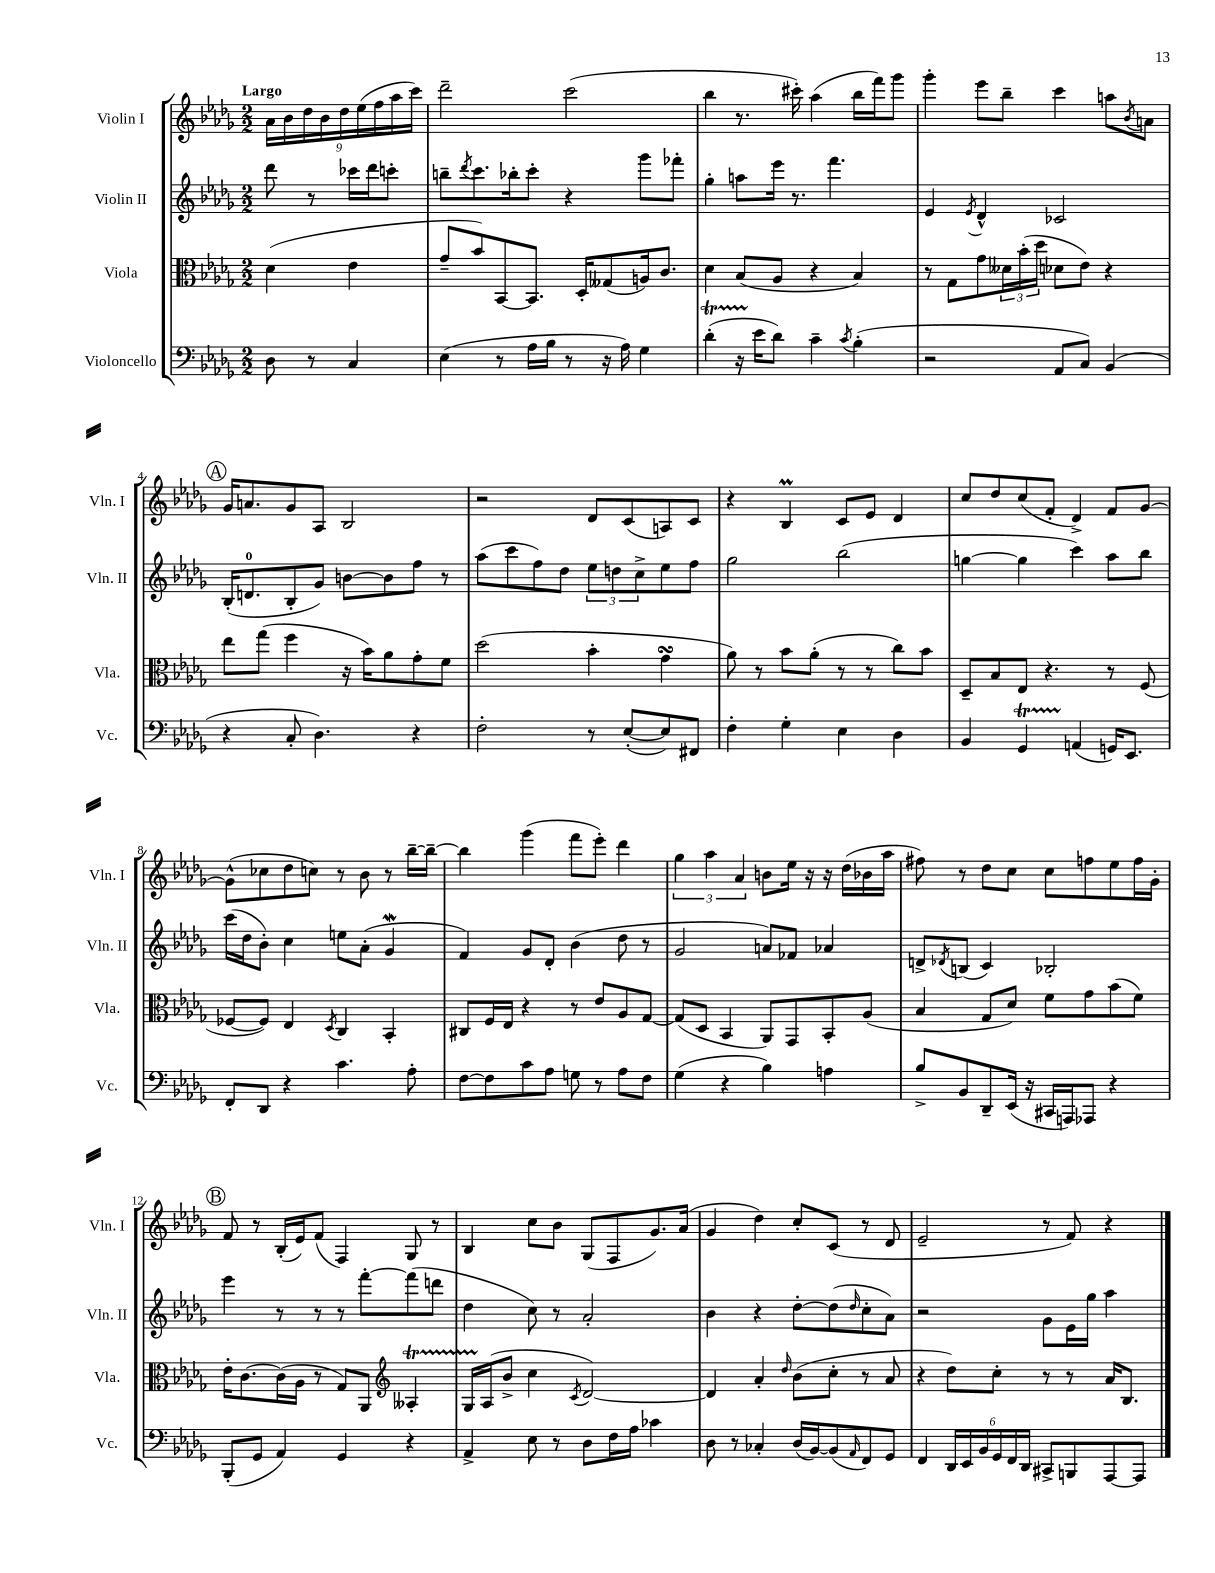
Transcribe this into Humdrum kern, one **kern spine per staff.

**kern	**kern	**kern	**kern
*staff4	*staff3	*staff2	*staff1
*clefF4	*clefC3	*clefG2	*clefG2
*k[b-e-a-d-g-]	*k[b-e-a-d-g-]	*k[b-e-a-d-g-]	*k[b-e-a-d-g-]
*M2/2	*M2/2	*M2/2	*M2/2
8D-\	(4d-\	8ddd-\	18a-\LL
.	.	.	18b-\
.	.	.	18dd-\
8r	.	8r	.
.	.	.	18b-\
.	.	.	18dd-\
4C/	4e-\	16ccc-\LL	.
.	.	.	(18ee-\
.	.	16ddd-\J	.
.	.	.	18ff\
.	.	8ccc'\J	.
.	.	.	18aa-\
.	.	.	18ccc\JJ)
=	=	=	=
(4E-\	8g-~/L	8bb~\L	2ddd-~\
.	.	8qddd-/	.
.	8b-/)	8.ccc\	.
8r	[8BB-/	.	.
.	.	16bb-'\k	.
16A-\LL	8.BB-/]J	8ccc'\J	.
16B-\JJ	.	.	.
8r	.	4r	(2ccc\
.	16D-'/LK	.	.
16r	(8G--/	.	.
16A-\)	.	.	.
4G-\	16A/k)	8ggg-\L	.
.	8.c/J	.	.
.	.	8fff-'\J	.
=	=	=	=
(4d-'\	4d-\	4gg-'\	4bb-\
16r	(8B-/L	8aa\L	8.r
16e-\LK	.	.	.
8d-\J)	8A-/J	16eee-\Jk	.
.	.	8.r	16ccc#'\)
4c~\	4r	.	(4aa-\
.	.	4.fff\	.
8qc/	.	.	.
(4B-'\	4B-/)	.	16bb-\LL
.	.	.	16fff\J)
.	.	.	8ggg-\J
=	=	=	=
2r	8r	4e-/	4ggg-'\
.	8G-\L	.	.
.	.	8qe-/	.
.	8g-\	4d-^^/	8eee-\L
.	24d--\L	.	8bb-~\J
.	(24b-'\	.	.
.	24dd-\JJ	.	.
8AA-/L	8d-\L	2c-/	4ccc\
8C/J)	8e-\J)	.	.
(4BB-/	4r	.	8aa\L
.	.	.	8qb-/
.	.	.	8a\J
=	=	=	=
4r	8ee-\L	(16B-'/LK	16g-/LK
.	.	8.d/	8.a/
.	(8gg-\J	.	.
8C'/	4ff\	8B-'/	8g-/
4.D-\)	.	8g-/J)	8A-/J
.	16r	[8b\L	2B-/
.	16b-\LK)	.	.
.	8a-\	8b\]	.
4r	8g-'\	8ff\J	.
.	8f\J	8r	.
=	=	=	=
2F'\	(2dd-\	(8aa-\L	2r
.	.	8ccc\	.
.	.	8ff\)	.
.	.	8dd-\J	.
8r	4b-'\	12ee-\L	8d-/L
.	.	12dd\	.
([8E-'/L	.	.	(8c/
.	.	12cc^\	.
8E-/])	4g-\	8ee-\	8A/)
8FF#/J	.	8ff\J	8c/J
=	=	=	=
4F'\	8a-\)	2gg-\	4r
.	8r	.	.
4G-'\	8b-\L	.	4B-/
.	(8a-'\J	.	.
4E-\	8r	(2bb-\	8c/L
.	8r	.	8e-/J
4D-\	8cc\L)	.	4d-/
.	8b-\J	.	.
=	=	=	=
4BB-/	8D-~/L	[4gg\	8cc/L
.	8B-/	.	8dd-/
4GG-/	8E-/J	4gg\]	(8cc/
.	4.r	.	8f'/J
(4AA/	.	4ccc\)	4d-^/)
16GG/LK)	8r	8aa-\L	8f/L
8.EE-/J	.	.	.
.	(8F/	8bb-\J	[8g-/J
=	=	=	=
8FF'/L	[8F-/L	(16ccc\LL	(8g-^^\]L
.	.	16dd-\J	.
8DD-/J	8F-/]J)	8b-'\J)	8cc-\
4r	4E-/	4cc\	8dd-\
.	.	.	8cc\J)
.	8qD-/	.	.
4.c\	4C/	8ee\L	8r
.	.	(8a-'\J	8b-\
.	4BB-'/	4g-/	8r
8A-'\	.	.	[16bb-~\LL
.	.	.	16bb-~\_JJ
=	=	=	=
[8F\L	8C#/L	4f/)	4bb-\]
8F\]	16F/L	.	.
.	16E-/JJ	.	.
8c\	4r	8g-/L	(4ggg-\
8A-\J	.	8d-'/J	.
8G\	8r	(4b-\	8fff\L
8r	8e-/L	.	8eee-'\J)
8A-\L	8A-/	8dd-\	4ddd-\
8F\J	[8G-/J	8r	.
=	=	=	=
(4G-\	(8G-/]L	2g-/	6gg-\
.	8D-/J	.	.
.	.	.	6aa-\
4r	4BB-/	.	.
.	.	.	6a-/
4B-\)	8AA-/L)	8a/L)	8b\L
.	8GG-/	8f-/J	16ee-\Jk
.	.	.	16r
4A\	8BB-'/	4a-/	16r
.	.	.	(16dd-\LL
.	(8A-/J	.	16b-\
.	.	.	16aa-\JJ
=	=	=	=
8B-^/L	4B-/	8d^/L	8ff#\)
.	.	8qd-/	.
8BB-/	.	(8B/J	8r
8DD-~/	8G-/L	4c/)	8dd-\L
(16EE-/Jk	8d-/J)	.	8cc\J
16r	.	.	.
16CC#/LL	8f\L	2B-'/	8cc\L
16AAA/J)	.	.	.
8AAA-/J	8g-\	.	8ff\
4r	(8b-\	.	8ee-\
.	8f\J)	.	16ff\L
.	.	.	16g-'\JJ
=	=	=	=
(8BBB-'/L	16e-'\LK	4eee-\	8f/
.	[8.c\	.	.
8GG-/J	.	.	8r
4AA-/)	(16c\]L	8r	(16B-'/LL
.	16A-\JJ	.	16e-/J)
.	8r	8r	(8f/J
4GG-/	8G-/L)	8r	4F/)
.	8AA-/J	[8fff'\L	.
*	*clefG2	*	*
4r	4A--'/	(8fff\]	8G-/
.	.	8ddd\J	8r
=	=	=	=
4AA-^/	16G-/LL	4dd-\	4B-/
.	(16A-/J	.	.
.	8b-^/J	.	.
8E-\	4cc\	8cc\)	8cc\L
8r	.	8r	8b-\J
.	8qc/	.	.
8D-\L	[2d-/)	2a-'/	(8G-/L
16F\L	.	.	8F/
16A-\JJ	.	.	.
4c-\	.	.	8.g-/)
.	.	.	(16a-/Jk
=	=	=	=
8D-\	4d-/]	4b-\	4g-/
8r	.	.	.
4C-'/	4a-'/	4r	4dd-\)
.	16qqdd-/	.	.
(16D-/LL	(8b-\L	[8dd-'\L	8cc'/L
[16BB-/J)	.	.	.
(8BB-/]	8cc'\J	(8dd-\]	(8c/J
16qqAA-/	.	16qqdd-/	.
8FF/)	8r	8cc'\	8r
8GG-/J	8a-/	8a-\J)	8d-/
=	=	=	=
4FF/	4r	2r	2e-~/
24DD-/LL	8dd-\L)	.	.
24EE-/	.	.	.
24BB-/	.	.	.
24GG-/	8cc'\J	.	.
24FF/	.	.	.
24DD-/JJ	.	.	.
8CC#^/L	8r	8g-\L	8r
8BBB/	8r	16e-\L	8f/)
.	.	16gg-\JJ	.
[8AAA-/	16a-/LK	4aa-\	4r
.	8.B-/J	.	.
8AAA-/]J	.	.	.
==	==	==	==
*-	*-	*-	*-
